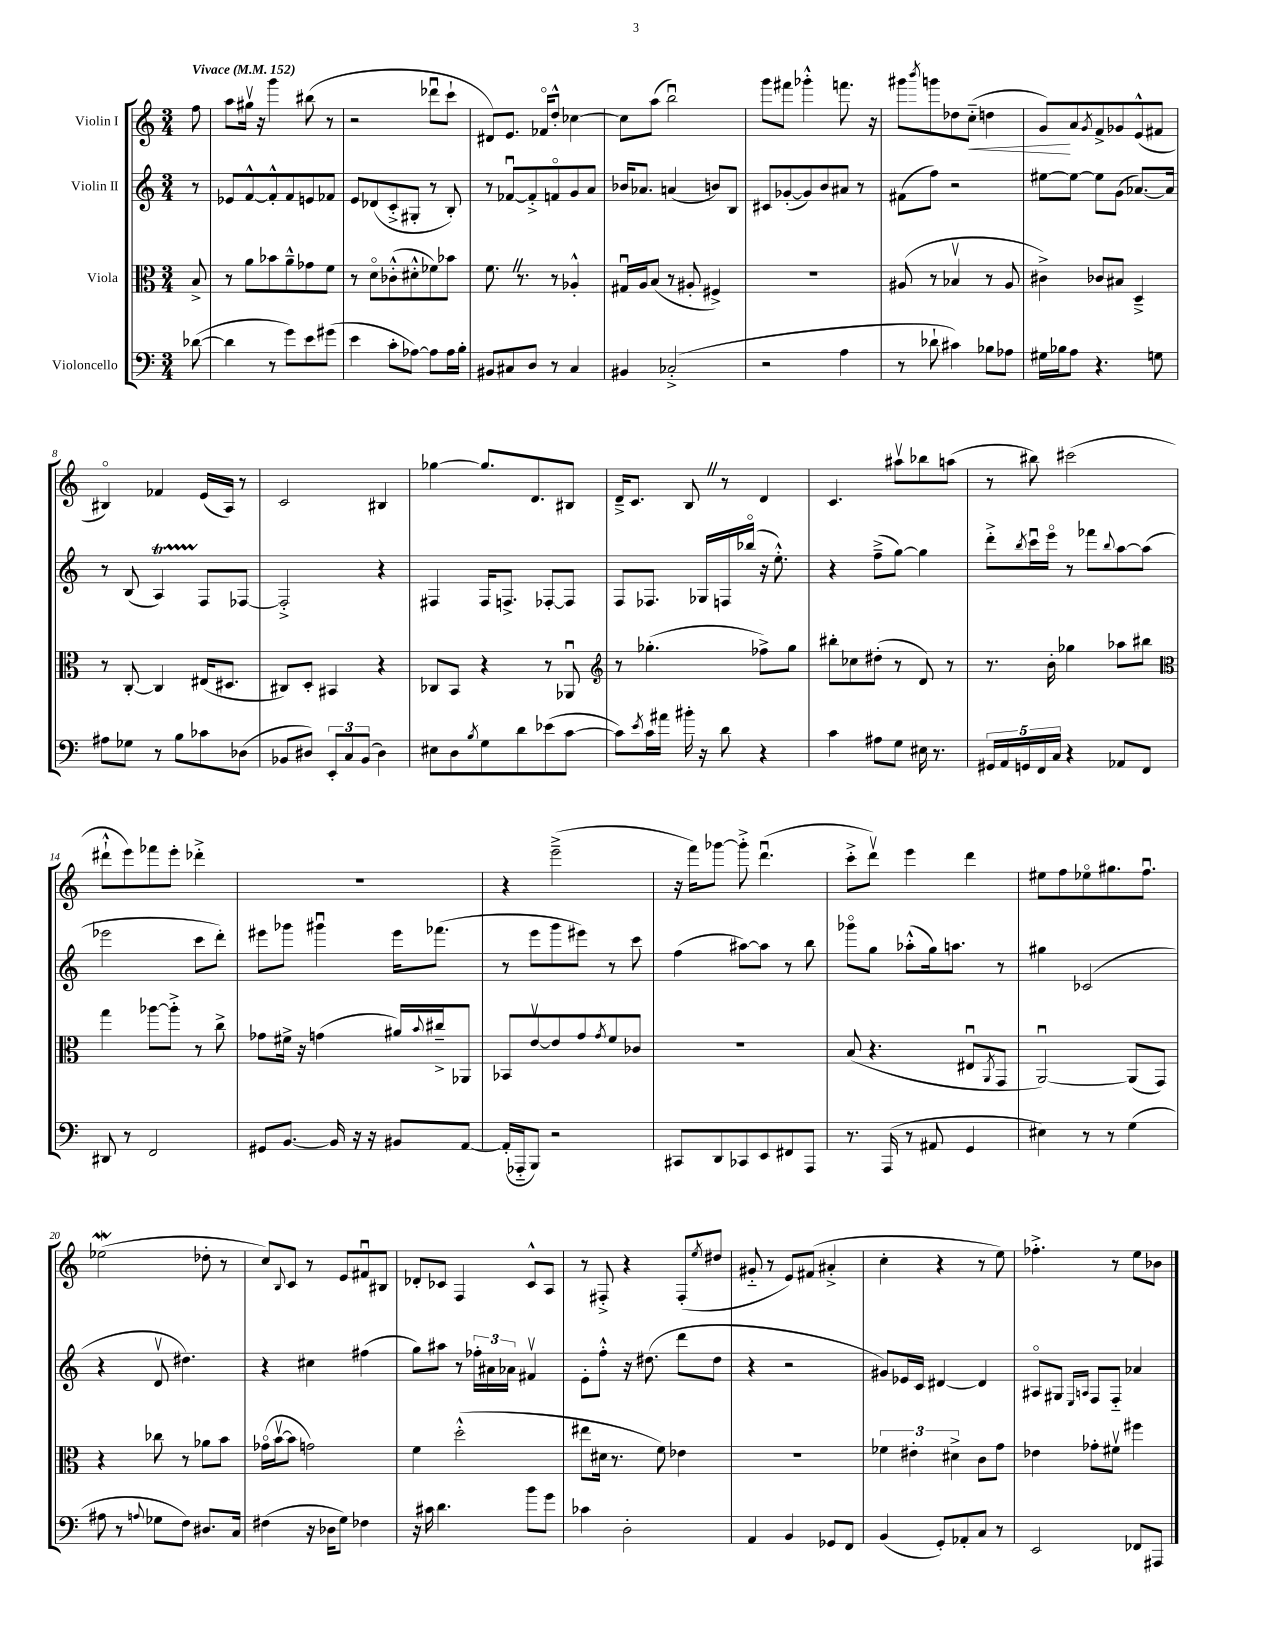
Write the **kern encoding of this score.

**kern	**kern	**kern	**kern	**dynam
*part4	*part3	*part2	*part1	*part1
*staff4	*staff3	*staff2	*staff1	*staff1
*I"Violoncello	*I"Viola	*I"Violin II	*I"Violin I	*
*clefF4	*clefC3	*clefG2	*clefG2	*
*k[]	*k[]	*k[]	*k[]	*
*M3/4	*M3/4	*M3/4	*M3/4	*
*MM152	*MM152	*MM152	*MM152	*
=	=	=	=	=
!	!	!	!LO:TX:a:B:t=Vivace	!
([8d-X\	8B^/	8r	8ff\	.
=1	=1	=1	=1	=1
4d-\]	8r	8e-X/L	8aa\L	.
.	8a\L	[8f^^/	16gg#Xv\Jk	.
.	.	.	16r	.
8r	8b-X\	8f'^^/]	4ggg\	.
8g\L)	8a~^^\	8f/	.	.
8e\	8g-X\	8en/	(8bb#X\	.
(8g#X\J	8f\J	8f-X/J	8r	.
=2	=2	=2	=2	=2
4e\	8r	8e/L	2r	.
.	8d\L	(8d-X/	.	.
8c'\L	(8c-X'^^\	8c'^/	.	.
[8A-X\J)	8d#X'^^\	8G#X'/J	.	.
8A-\L]	8f-X\)	8r	8ddd-Xu\L	.
16A-\L	8b-X\J	8B'/)	8ccc`\J	.
16B'\JJ	.	.	.	.
=3	=3	=3	=3	=3
8BB#X/L	8.fZ\	8r	8d#X/L)	.
8C#X/	.	[8f-Xu/L	8.e/J	.
.	8.r	.	.	.
8D/J	.	8f-'^/]	.	.
.	.	.	16f-X/KL	.
8r	8r	8fn/	8dd'^^/J	.
4C#/	4A-X'^^/	8g/	[4cc-X\	.
.	.	8a/J	.	.
=4	=4	=4	=4	=4
4BB#X/	16G#Xu/LL	16b-X/KL	8cc-\L]	.
.	16A/J	8.a-X/J	.	.
.	(8B/J	.	(8aa\J	.
(2C-X'^/	8r	(4an/	2bbu\)	.
.	8A#X'/	.	.	.
.	4F#X^/)	8bn/L)	.	.
.	.	8B/J	.	.
=5	=5	=5	=5	=5
2r	2.r	8c#X/L	8ggg\L	.
.	.	([8g-X'/	8fff#X\J	.
.	.	8g-/])	4ggg-X'^^\	.
.	.	8b/	.	.
4A\	.	8a#X/J	8.fffn\	.
.	.	8r	.	.
.	.	.	16r	.
=6	=6	=6	=6	=6
8r	(8A#X/	(8f#X\L	8ggg#X\L	.
.	.	.	8qbbb/	.
8d-X`\	8r	8ff\J)	8gggn\	.
4c#X\)	4B-Xv/	2r	8dd-X\	.
!	!	!	!	!LO:HP:b
.	.	.	(8cc\J	<
8B-X\L	8r	.	4ddn\	.
8A-X\J	8A#/	.	.	.
=7	=7	=7	=7	=7
16G#X\LL	4c#X^\)	[8ee#X\L	8g/L)	.
16B-X\J	.	.	.	.
8A\J	.	8ee#\J_	8a/	[
.	.	.	8qg/	.
4.r	8c-X/L	8ee#\L]	8f^/	.
.	8B#X/J	(8g\J	8g-X/	.
.	4D~^/	[8.a-X/L)	(8e^^/	.
8Gn\	.	.	8f#X/J	.
.	.	16a-/Jk]	.	.
!!LO:LB:g=z
=8	=8	=8	=8	=8
8A#X\L	8r	8r	4B#X/)	.
8G-X\J	[8C'/	(8B/	.	.
8r	4C/]	4AT/)	4f-X/	.
8B\L	.	.	.	.
8c-X\	(16E#X/KL	8F/L	(16e/LL	.
.	8.D#X/J	.	16A/JJ)	.
(8D-X\J	.	[8F-X/J	8r	.
=9	=9	=9	=9	=9
8BB-X/L	8C#X/L)	2F-'^/]	2c/	.
8D#X/J)	8D'/J	.	.	.
12EE'/L	4BB#X/	.	.	.
12C/	.	.	.	.
(12BB-/J	.	.	.	.
4D#\)	4r	4r	4B#X/	.
=10	=10	=10	=10	=10
8E#X\L	8C-X/L	4F#X/	[4gg-X\	.
8D\	8BB/J	.	.	.
8qB/	.	.	.	.
8G\	4r	16F#/KL	8.gg-/L]	.
.	.	8.Fn^/J	.	.
8d\	.	.	.	.
.	.	.	8.d/	.
(8e-X\	8r	[8F-X'/L	.	.
[8c\J	8AA-Xu/	8F-/J]	8B#X/J	.
=11	=11	=11	=11	=11
*	*clefG2	*	*	*
8c\L])	8r	8F/L	16d~^/KL	.
.	.	.	8.c/J	.
8qe/	.	.	.	.
16c\L	(4.gg-X'\	8.F-X/J	.	.
16a#X\JJ	.	.	.	.
16b#X'\	.	.	8BZ/	.
16r	.	16G-X/LL	.	.
8d\	.	16Fn/	8r	.
.	.	(16bb-X/JJ	.	.
4r	8ff-X^\L)	16r	4d/	.
.	.	8.ee'^^\)	.	.
.	8gg-\J	.	.	.
=12	=12	=12	=12	=12
4c\	8bb#X'\L	4r	4.c/	.
.	8cc-X\	.	.	.
8A#X\L	(8dd#X'\J	(8ff~^\L	.	.
8G\J	8r	[8gg\J)	8aa#Xv\L	.
16E#X\	8d/)	4gg\]	8bb-X\	.
8.r	.	.	.	.
.	8r	.	(8aan\J	.
=13	=13	=13	=13	=13
20GG#X/LL	8.r	8ddd'^\L	8r	.
20AA/	.	.	.	.
20GGn/	.	.	.	.
.	.	8qbb/	.	.
.	.	16cccu\L	8bb#X\)	.
20FF/	.	.	.	.
.	16b'\	16eee\JJ	.	.
20C/JJ	.	.	.	.
4r	4gg-X\	8r	(2ccc#X\	.
.	.	8fff-X\L	.	.
.	.	8qqbb/	.	.
8AA-X/L	8aa-X\L	[8aa\	.	.
8FF/J	8bb#X\J	(8aa\J]	.	.
!!LO:LB:g=z
=14	=14	=14	=14	=14
*	*clefC3	*	*	*
8DD#X/	4gg\	2eee-X\	8ddd#X`^^\L	.
8r	.	.	8eee\)	.
2FF/	[8aa-X\L	.	8fff-X\	.
.	8aa-'^\J]	.	8eee'\J	.
.	8r	8ccc\L	4ddd-X'^\	.
.	8cc^\	8ddd'\J)	.	.
=15	=15	=15	=15	=15
8GG#X/L	8g-X\L	8eee#X\L	2.r	.
[8.BB/J	16f#X^\Jk	8ggg-X\J	.	.
.	16r	.	.	.
.	(4gn\	4ggg#Xu\	.	.
16BB/]	.	.	.	.
16r	.	.	.	.
16r	.	.	.	.
8BB#X/L	16a#X/LL)	16eee#\KL	.	.
.	8qqb/	.	.	.
.	16cc#X~^/J	(8.fff-X\J	.	.
[8AA/J	8AA-X/J	.	.	.
=16	=16	=16	=16	=16
(16AA'/LL]	8BB-X/L	8r	4r	.
16AAA-X/J	.	.	.	.
8BBB/J)	[8ev/	8eee\L	.	.
2r	8e/]	8ggg\	(2eee~^\	.
.	8g/	8eee#X\J)	.	.
.	8qg/	.	.	.
.	8f/	8r	.	.
.	8c-X/J	8ccc\	.	.
=17	=17	=17	=17	=17
8CC#X/L	2.r	(4ff\	16r	.
.	.	.	16fff\KL)	.
8DD/	.	.	[8ggg-X\J	.
8CC-X/	.	[8aa#X\L)	8ggg-'^\]	.
8EE/	.	8aa#\J]	(4.dddu\	.
8FF#X/	.	8r	.	.
8AAA/J	.	8bb\	.	.
=18	=18	=18	=18	=18
8.r	(8B/	8ggg-X\L	8ccc'^\L	.
.	4.r	8gg\J	8dddv\J)	.
(16AAA/	.	.	.	.
8r	.	(8aa-X'^^\L	4eee\	.
8AA#X/	.	16gg\k)	.	.
.	.	8.aan\J	.	.
4GG/	8E#Xu/L	.	4ddd\	.
.	8qAA/	.	.	.
.	8GG/J	8r	.	.
=19	=19	=19	=19	=19
4E#X\)	[2AAu/)	4gg#X\	8ee#X\L	.
.	.	.	8ff\	.
8r	.	(2c-X/	8ee-X\	.
8r	.	.	8.gg#X\	.
(4G\	(8AA/L]	.	.	.
.	.	.	8.ffu\J	.
.	8GG/J)	.	.	.
!!LO:LB:g=z
=20	=20	=20	=20	=20
8A#X\	4r	4r	(2ee-Xw\	.
8r	.	.	.	.
8qqAn/	.	.	.	.
8G-X\L	8cc-X\	8dv/	.	.
8F\J)	8r	4.dd#X\)	.	.
8.D#X/L	8a-X\L	.	8dd-X'\	.
.	8b\J	.	8r	.
16C/Jk	.	.	.	.
=21	=21	=21	=21	=21
(4F#X\	(16g-X\LL	4r	8cc/L)	.
.	[16bv\J	.	.	.
.	.	.	8qqB/	.
.	8b\J]	.	8c/J	.
16r	2gn\)	4cc#X\	8r	.
16D-X\KL	.	.	.	.
8G\J)	.	.	8e/L	.
4F-X\	.	(4ff#X\	8f#Xu/	.
.	.	.	8B#X/J	.
=22	=22	=22	=22	=22
16r	4f\	8gg\L)	8d-X'/L	.
16c#X\	.	.	.	.
4.d\	.	8aa#X\J	8c-X/J	.
.	(2dd'^^\	8r	4F/	.
.	.	24ff-X'\LL	.	.
.	.	24a#X\	.	.
.	.	24a-X\JJ	.	.
8b\L	.	4f#Xv/	8c-^^/L	.
8g\J	.	.	8A/J	.
=23	=23	=23	=23	=23
4c-X\	8ee#X\L	8e'\L	8r	.
.	16d#X\Jk	8ff'^^\J	8F#X'^/	.
.	8.r	.	.	.
2D'\	.	16r	4r	.
.	.	(8.dd#X\	.	.
.	8f\)	.	.	.
.	4e-X\	8ddd\L	(8F#'/L	.
.	.	.	8qee/	.
.	.	8dd#\J	8dd#X/J	.
=24	=24	=24	=24	=24
4AA/	2.r	4r	8g#X/	.
.	.	.	8r	.
4BB/	.	2r	8e/L)	.
.	.	.	(8f#X/J	.
8GG-X/L	.	.	4a#X'^/	.
8FF/J	.	.	.	.
=25	=25	=25	=25	=25
(4BB/	6f-X\	8g#X/L)	4cc'\	.
.	.	16e-X/L	.	.
.	6e#X'\	.	.	.
.	.	16c/JJ	.	.
8GG'/L)	.	[4d#X/	4r	.
.	6d#X^\	.	.	.
8AA-X'/	.	.	.	.
8C/J	8c\L	4d#/]	8r	.
8r	8g\J	.	8ee\)	.
=26	=26	=26	=26	=26
2EE/	4e-X\	8A#X/L	4.ff-X'^\	.
.	.	8G#X/J	.	.
.	.	16qqE/LL	.	.
.	.	16qqAn/JJ	.	.
.	8g-X'\L	8F/L	.	.
.	8f#Xv\J	8F/J	8r	.
8FF-X/L	4ff#X\	4a-X/	8ee\L	.
8AAA#X/J	.	.	8b-X\J	.
==	==	==	==	==
*-	*-	*-	*-	*-
